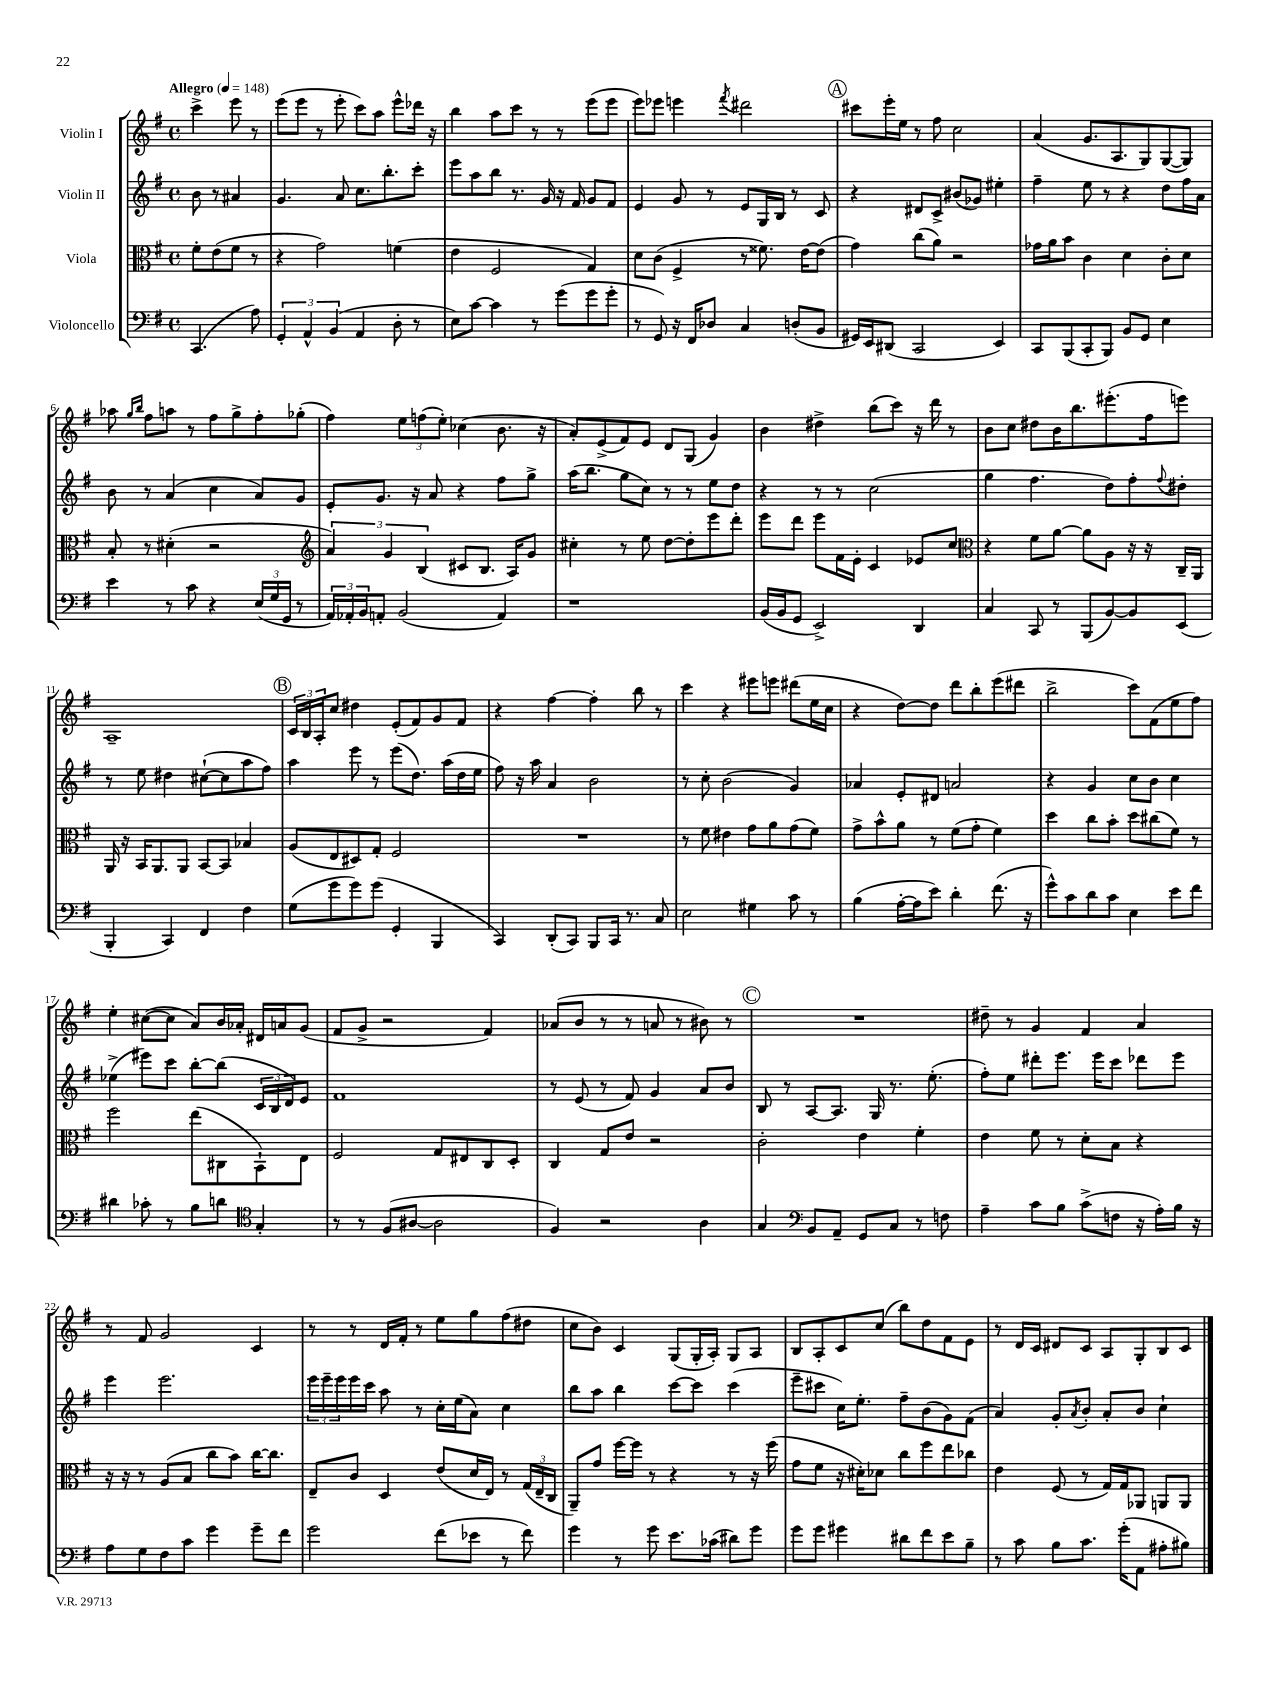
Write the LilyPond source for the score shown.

<<
\new StaffGroup <<
\new Staff = "s0" \with { instrumentName = "Violin I" } {
    \clef treble \key g \major \defaultTimeSignature \time 4/4 \partial 2 \tempo "Allegro" 4 = 148
    c'''4-> e'''8 r8 |
    e'''8( e'''8 r8 e'''8-. c'''8) a''8 e'''8-^ des'''16 r16 |
    b''4 a''8 c'''8 r8 r8 e'''8( e'''8 |
    e'''8) ees'''8 e'''4 \acciaccatura { fis'''8 } dis'''2 |
    \mark \markup { \circle "A" } cis'''8 e'''16-. e''16 r8 fis''8 c''2 |
    a'4( g'8. a8. g8) g8~( g8) |
    aes''8 \grace { g''16 b''16 } fis''8 a''8 r8 fis''8 g''8-> fis''8-. ges''8-.( |
    fis''4) \tuplet 3/2 { e''8 f''8( e''8-.) } ces''4( b'8. r16 |
    a'8-.) e'8->( fis'8) e'8 d'8 g8( g'4) |
    b'4 dis''4-> b''8( c'''8) r16 d'''16 r8 |
    b'8 c''8 dis''8 b'16 b''8. eis'''8.-.( fis''16 e'''8) |
    a1-- |
    \mark \markup { \circle "B" } \tuplet 3/2 { c'16 b16 a16-. } c''8 dis''4 e'8-.( fis'8) g'8 fis'8 |
    r4 fis''4~ fis''4-. b''8 r8 |
    c'''4 r4 eis'''8 e'''8 dis'''8( e''16 c''16 |
    r4 d''8~) d''8 d'''8 b''8-. e'''8( dis'''8 |
    b''2-> c'''8) fis'8( e''8 fis''8) |
    e''4-. cis''8~( cis''8 a'8) b'16 aes'16-. dis'16 a'16 g'8( |
    fis'8 g'8-> r2 fis'4) |
    aes'8( b'8 r8 r8 a'8 r8 bis'8) r8 |
    \mark \markup { \circle "C" } R1 |
    dis''8-- r8 g'4 fis'4 a'4 |
    r8 fis'8 g'2 c'4 |
    r8 r8 d'16 fis'16-. r8 e''8 g''8 fis''8( dis''8 |
    c''8 b'8) c'4 g8( g16-. a16-.) g8 a8 |
    b8 a8-. c'8 c''8( b''8) d''8 fis'8 e'8 |
    r8 d'16 c'16 dis'8 c'8 a8 g8-. b8 c'8 \bar "|." |
}
\new Staff = "s1" \with { instrumentName = "Violin II" } {
    \clef treble \key g \major \defaultTimeSignature \time 4/4 \partial 2
    b'8 r8 ais'4 |
    g'4. a'8 c''8. b''8.-. c'''8-. |
    e'''8 a''8 b''8 r8. g'16 r16 fis'16 g'8 fis'8 |
    e'4 g'8 r8 e'8 g16 b16 r8 c'8 |
    \mark \markup { \circle "A" } r4 dis'8 c'8-> bis'8( ges'8) eis''4-. |
    fis''4-- e''8 r8 r4 d''8 fis''16 a'16 |
    b'8 r8 a'4( c''4 a'8) g'8 |
    e'8-. g'8. r16 a'8 r4 fis''8 g''8-> |
    a''16( b''8. g''8 c''8) r8 r8 e''8 d''8 |
    r4 r8 r8 c''2( |
    g''4 fis''4. d''8) fis''8-. \appoggiatura { fis''8 } dis''8-. |
    r8 e''8 dis''4 cis''8~-!( cis''8 a''8 fis''8) |
    \mark \markup { \circle "B" } a''4 e'''8 r8 e'''8( d''8.) a''16( d''16 e''16 |
    fis''8) r16 a''16 a'4 b'2 |
    r8 c''8-. b'2( g'4) |
    aes'4 e'8-. dis'8 a'2 |
    r4 g'4 c''8 b'8 c''4 |
    ees''4->( eis'''8) c'''8 b''8~-. b''8( \tuplet 3/2 { c'16 b16 d'16) } e'8 |
    fis'1 |
    r8 e'8( r8 fis'8) g'4 a'8 b'8 |
    \mark \markup { \circle "C" } b8 r8 a8~ a8. g16 r8. e''8.-.( |
    fis''8-.) e''8 dis'''8-. e'''8. e'''16 c'''8 des'''8 e'''8 |
    e'''4 e'''2. |
    \tuplet 3/2 { e'''16 e'''16-- e'''16 } e'''16 c'''16 a''8 r8 c''16-. e''16( a'8) c''4 |
    b''8 a''8 b''4 c'''8~ c'''8 c'''4( |
    e'''8-- cis'''8 c''16) e''8.-. fis''8-- b'8( g'8) fis'8( |
    a'4) g'8-. \acciaccatura { a'8 } b'8-. a'8-. b'8 c''4-! \bar "|." |
}
\new Staff = "s2" \with { instrumentName = "Viola" } {
    \clef alto \key g \major \defaultTimeSignature \time 4/4 \partial 2
    fis'8-. e'8( fis'8 r8 |
    r4 g'2) f'4( |
    e'4 fis2 g4) |
    d'8 c'8( fis4-> r8 fisis'8.) e'16~ e'8( |
    \mark \markup { \circle "A" } g'4) c''8( a'8) r2 |
    ges'16 a'16 b'8 c'4 d'4 c'8-. d'8 |
    b8-. r8 dis'4-.( r2 |
    \clef treble \tuplet 3/2 { a'4) g'4 b4( } cis'8 b8. a16) g'8 |
    cis''4-. r8 e''8 d''8~ d''8-. e'''8 d'''8-. |
    e'''8 d'''8 e'''8 fis'16 e'16-. c'4 ees'8 c''8 |
    \clef alto r4 fis'8 a'8~ a'8 a8 r16 r16 c16-- a,16 |
    a,16 r16 b,16 a,8. a,8 b,8~ b,8 bes4 |
    \mark \markup { \circle "B" } a8( e8 dis8) g8-. fis2 |
    R1 |
    r8 fis'8 eis'4 g'8 a'8 g'8( fis'8) |
    g'8-> b'8-^ a'8 r8 fis'8( g'8-. fis'4) |
    d''4 c''8 b'8-. d''8 cis''8( fis'8) r8 |
    fis''2 e''8( cis8 b,8-!) e8 |
    fis2 g8 eis8 c8 d8-. |
    c4 g8 e'8 r2 |
    \mark \markup { \circle "C" } c'2-. e'4 fis'4-. |
    e'4 fis'8 r8 d'8-. b8 r4 |
    r16 r16 r8 a8( b8 c''8 b'8) c''16~ c''8. |
    e8-- c'8 d4 e'8( d'16 e16) r8 \tuplet 3/2 { g16( e16-- c16 } |
    a,8--) g'8 fis''16~ fis''16 r8 r4 r8 r16 fis''16( |
    g'8 fis'8 r16 dis'16-.) des'8 c''8 fis''8 e''8 ces''8 |
    e'4 fis8( r8 g16) g16 aes,8 a,8 a,8 \bar "|." |
}
\new Staff = "s3" \with { instrumentName = "Violoncello" } {
    \clef bass \key g \major \defaultTimeSignature \time 4/4 \partial 2
    c,4.( a8) |
    \tuplet 3/2 { g,4-. a,4-^ b,4( } a,4 d8-. r8 |
    e8) c'8~ c'4 r8 g'8( g'8 g'8-. |
    r8 g,8) r16 fis,16 des8 c4 d8-.( b,8 |
    \mark \markup { \circle "A" } gis,16) e,16 dis,8( c,2 e,4) |
    c,8 b,,8( c,8-. b,,8) b,8 g,8 e4 |
    e'4 r8 c'8 r4 \tuplet 3/2 { e16( g16 g,16 } r8 |
    \tuplet 3/2 { a,16) aes,16-. b,16 } a,8-. b,2( a,4) |
    r1 |
    b,16( b,16 g,8 e,2->) d,4 |
    c4 c,8 r8 b,,8( b,8~) b,8 e,8( |
    b,,4-. c,4) fis,4 fis4 |
    \mark \markup { \circle "B" } g8( g'8 g'8) g'8( g,4-. b,,4 |
    c,4) d,8-.( c,8) b,,8 c,16 r8. c8 |
    e2 gis4 c'8 r8 |
    b4( a16~-. a16 e'8) d'4-. fis'8.( r16 |
    g'8-^) c'8 d'8 c'8 e4 e'8 fis'8 |
    dis'4 ces'8-. r8 b8 d'8 \clef tenor g4-. |
    r8 r8 fis8( ais8~ ais2 |
    fis4) r2 a4 |
    \mark \markup { \circle "C" } g4 \clef bass b,8 a,8-- g,8 c8 r8 f8 |
    a4-- c'8 b8 c'8->( f8 r16 a16-.) b16 r16 |
    a8 g8 fis8 c'8 g'4 g'8-- fis'8 |
    g'2 fis'8( ees'8 r8 fis'8) |
    g'4 r8 g'8 e'8. ces'16( dis'8) g'8 |
    g'8 g'8 gis'4 dis'8 fis'8 e'8 b8-- |
    r8 c'8 b8 c'8. g'16-.( a,8 ais8-. bis8) \bar "|." |
}
>>
>>
